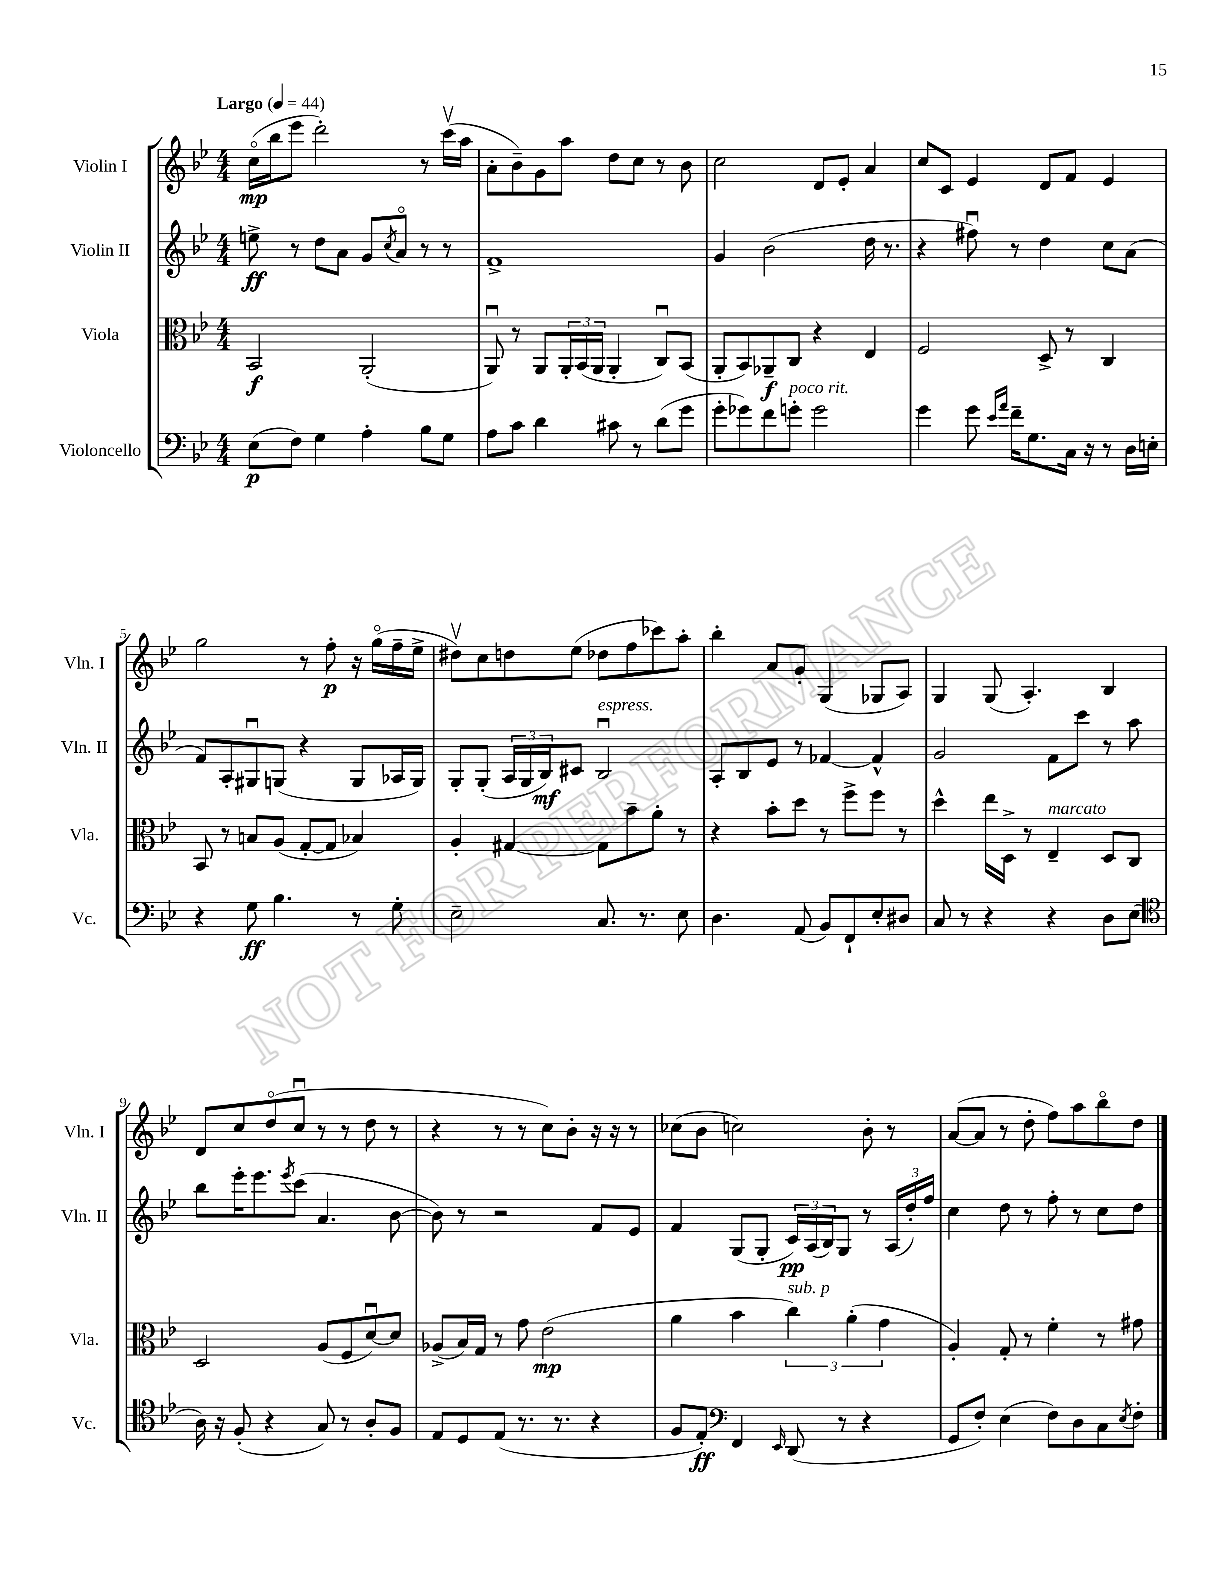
<<
\new StaffGroup <<
\new Staff = "s0" \with { instrumentName = "Violin I" shortInstrumentName = "Vln. I" } {
    \clef treble \key bes \major \numericTimeSignature \time 4/4 \tempo "Largo" 4 = 44
    c''16\flageolet\mp( bes''16 ees'''8 d'''2-.) r8 c'''16\upbow( a''16 |
    a'8-. bes'8--) g'8 a''8 d''8 c''8 r8 bes'8 |
    c''2 d'8 ees'8-. a'4 |
    c''8 c'8 ees'4 d'8 f'8 ees'4 |
    g''2 r8 f''8-.\p r16 g''16\flageolet( f''16-- ees''16-> |
    dis''8\upbow) c''8 d''8 ees''8( des''8 f''8 ces'''8) a''8-. |
    bes''4-. a'8 g'8-. g4( ges8 a8) |
    g4 g8( a4.-.) bes4 |
    d'8 c''8 d''8\flageolet( c''8\downbow r8 r8 d''8 r8 |
    r4 r8 r8 c''8) bes'8-. r16 r16 r8 |
    ces''8( bes'8 c''2) bes'8-. r8 |
    a'8~( a'8 r8 d''8-. f''8) a''8 bes''8\flageolet d''8 \bar "|." |
}
\new Staff = "s1" \with { instrumentName = "Violin II" shortInstrumentName = "Vln. II" } {
    \clef treble \key bes \major \numericTimeSignature \time 4/4
    e''8->\ff r8 d''8 a'8 g'8 \acciaccatura { c''8 } a'8\flageolet r8 r8 |
    f'1-> |
    g'4 bes'2( d''16 r8. |
    r4 fis''8\downbow) r8 d''4 c''8 a'8( |
    f'8) a8-. gis8\downbow g8( r4 g8 aes16 g16) |
    g8-. g8-.( \tuplet 3/2 { a16 g16 bes16\mf) } cis'8 bes2\downbow^\markup { \italic "espress." } |
    a8-. bes8 ees'8 r8 fes'4~ fes'4-^ |
    g'2 f'8 c'''8 r8 a''8 |
    bes''8 ees'''16-. ees'''8. \acciaccatura { ees'''8 } c'''8( a'4. bes'8~ |
    bes'8) r8 r2 f'8 ees'8 |
    f'4 g8( g8-. \tuplet 3/2 { c'16\pp) a16( bes16) } g8 r8 \tuplet 3/2 { a16( d''16-.) f''16 } |
    c''4 d''8 r8 f''8-. r8 c''8 d''8 \bar "|." |
}
\new Staff = "s2" \with { instrumentName = "Viola" shortInstrumentName = "Vla." } {
    \clef alto \key bes \major \numericTimeSignature \time 4/4
    bes,2\f a,2-.( |
    a,8\downbow) r8 a,8 \tuplet 3/2 { a,16-. bes,16( a,16 } a,4-. c8\downbow) bes,8( |
    a,8-. bes,8) aes,8--\f c8 r4 ees4 |
    f2 d8-> r8 c4 |
    bes,8 r8 b8 a8( g8~-. g8 bes4) |
    a4-. gis4~ gis8 bes'8-- a'8-. r8 |
    r4 bes'8-. d''8 r8 f''8-> f''8 r8 |
    d''4-^ ees''16 d16-> r8 ees4--^\markup { \italic "marcato" } d8 c8 |
    d2 a8( f8 d'8~\downbow) d'8 |
    aes8->( bes16) g16 r8 g'8 ees'2\mp( |
    a'4 bes'4 \tuplet 3/2 { c''4^\markup { \italic "sub. p" }) a'4-.( g'4 } |
    a4-.) g8-. r8 f'4-. r8 gis'8 \bar "|." |
}
\new Staff = "s3" \with { instrumentName = "Violoncello" shortInstrumentName = "Vc." } {
    \clef bass \key bes \major \numericTimeSignature \time 4/4
    ees8\p( f8) g4 a4-. bes8 g8 |
    a8 c'8 d'4 cis'8 r8 d'8( g'8 |
    g'8-. ges'8) f'8 g'8-.^\markup { \italic "poco rit." } g'2 |
    g'4 g'8 \grace { ees'16 a'16 } f'16-- g8. c16 r16 r8 d16 e16-. |
    r4 g8\ff bes4. r8 g8-. |
    ees2-- c8. r8. ees8 |
    d4. a,8( bes,8) f,8-! ees8-. dis8 |
    c8 r8 r4 r4 d8 ees8( |
    \clef tenor a16) r16 f8-.( r4 g8) r8 a8-. f8 |
    ees8 d8 ees8( r8. r8. r4 |
    f8 ees8-.\ff) \clef bass f,4 \grace { ees,16 } d,8( r8 r4 |
    g,8 f8-.) ees4( f8) d8 c8 \acciaccatura { ees8 } f8-. \bar "|." |
}
>>
>>
